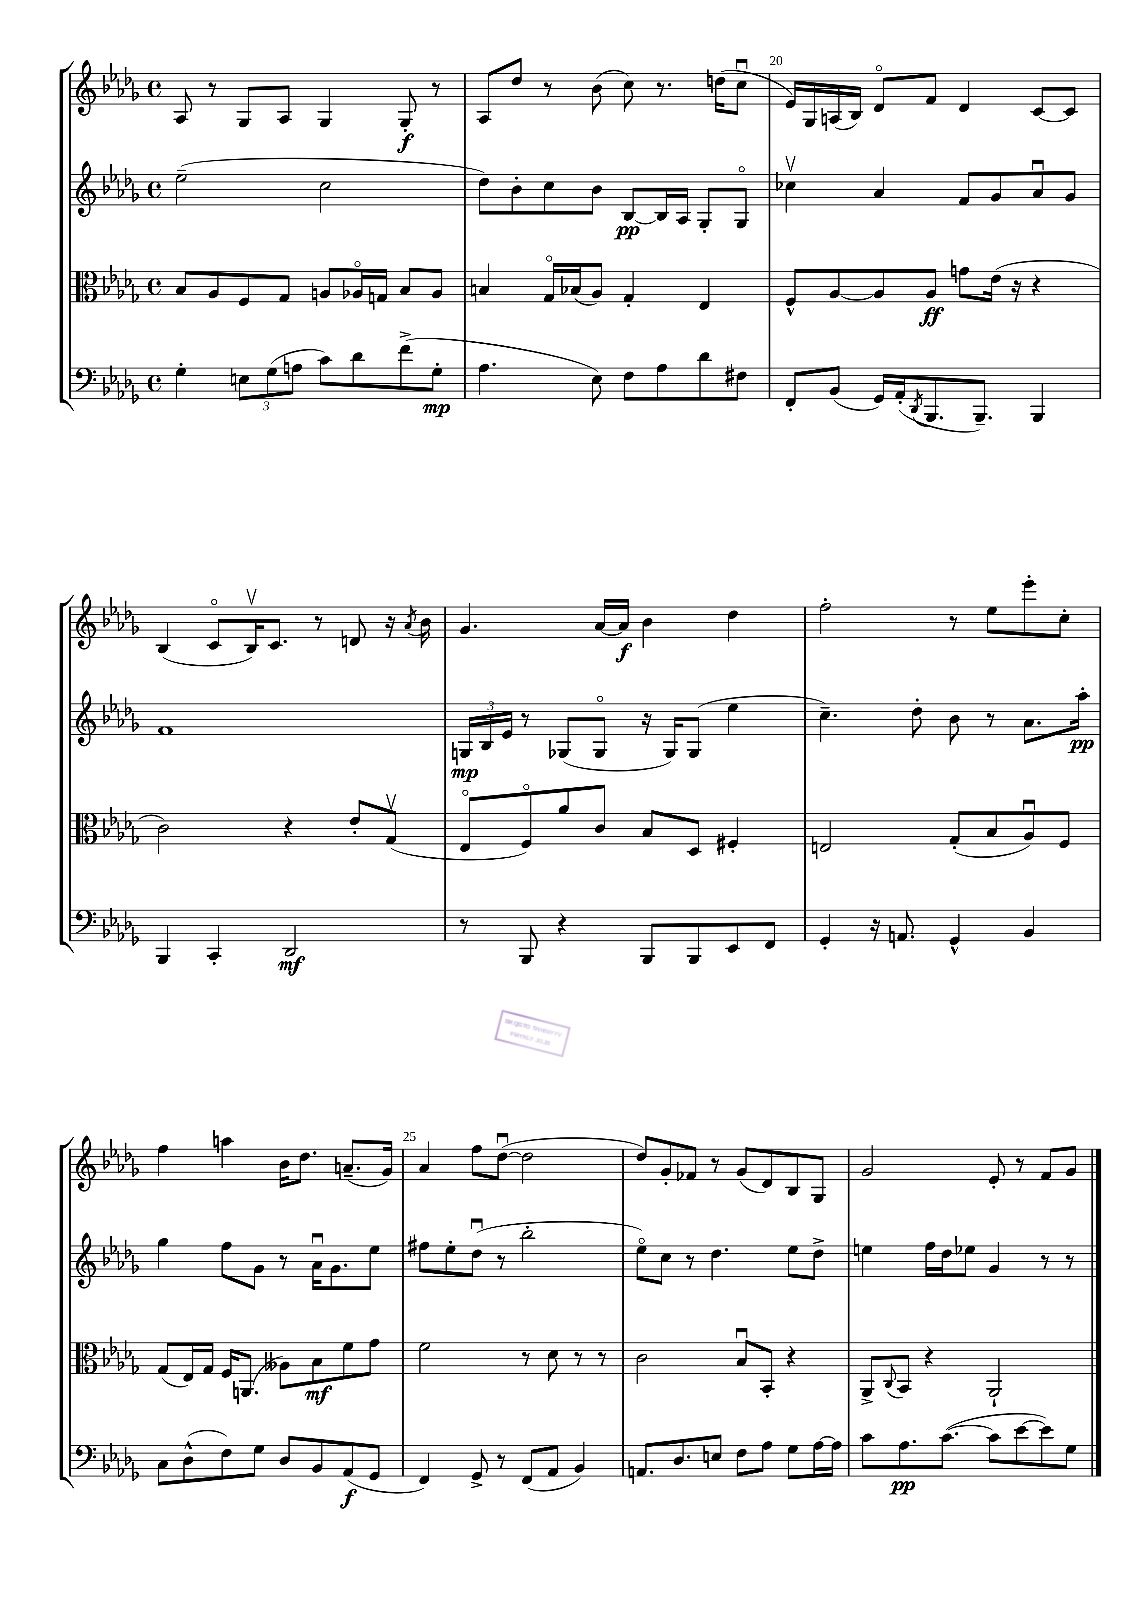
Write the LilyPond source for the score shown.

<<
\new StaffGroup <<
\new Staff = "s0" {
    \clef treble \key des \major \defaultTimeSignature \time 4/4
    aes8 r8 ges8 aes8 ges4 ges8-.\f r8 |
    aes8 des''8 r8 bes'8( c''8) r8. d''16( c''8\downbow |
    ees'16) ges16 a16( bes16) des'8\flageolet f'8 des'4 c'8~ c'8 |
    bes4( c'8\flageolet bes16\upbow) c'8. r8 d'8 r16 \acciaccatura { aes'8 } bes'16 |
    ges'4. aes'16~ aes'16\f bes'4 des''4 |
    f''2-. r8 ees''8 ees'''8-. c''8-. |
    f''4 a''4 bes'16 des''8. a'8.--( ges'16) |
    aes'4 f''8 des''8~\downbow( des''2 |
    des''8) ges'8-. fes'8 r8 ges'8( des'8) bes8 ges8 |
    ges'2 ees'8-. r8 f'8 ges'8 \bar "|." |
}
\new Staff = "s1" {
    \clef treble \key des \major \defaultTimeSignature \time 4/4
    ees''2--( c''2 |
    des''8) bes'8-. c''8 bes'8 bes8~\pp bes16 aes16 ges8-. ges8\flageolet |
    ces''4\upbow aes'4 f'8 ges'8 aes'8\downbow ges'8 |
    f'1 |
    \tuplet 3/2 { g16\mp bes16 ees'16 } r8 ges8( ges8\flageolet r16 ges16) ges8( ees''4 |
    c''4.--) des''8-. bes'8 r8 aes'8. aes''16-.\pp |
    ges''4 f''8 ges'8 r8 aes'16\downbow ges'8. ees''8 |
    fis''8 ees''8-. des''8\downbow( r8 bes''2-. |
    ees''8\flageolet) c''8 r8 des''4. ees''8 des''8-> |
    e''4 f''16 des''16 ees''8 ges'4 r8 r8 \bar "|." |
}
\new Staff = "s2" {
    \clef alto \key des \major \defaultTimeSignature \time 4/4
    bes8 aes8 f8 ges8 a8 aes16\flageolet g16 bes8 aes8 |
    b4 ges16\flageolet bes16( aes8) ges4-. ees4 |
    f8-^ aes8~ aes8 aes8\ff g'8 ees'16( r16 r4 |
    c'2) r4 ees'8-. ges8\upbow( |
    ees8\flageolet f8\flageolet) aes'8 c'8 bes8 des8 fis4-. |
    e2 ges8-.( bes8 aes8\downbow) f8 |
    ges8( ees16) ges16 f16 a,8.( aeses8) bes8\mf f'8 ges'8 |
    f'2 r8 des'8 r8 r8 |
    c'2 bes8\downbow bes,8-. r4 |
    aes,8-> \appoggiatura { c8 } bes,8 r4 aes,2-! \bar "|." |
}
\new Staff = "s3" {
    \clef bass \key des \major \defaultTimeSignature \time 4/4
    ges4-. \tuplet 3/2 { e8 ges8( a8 } c'8) des'8 f'8->( ges8-.\mp |
    aes4. ees8) f8 aes8 des'8 fis8 |
    f,8-. bes,8( ges,16) aes,16-.( \acciaccatura { des,8 } bes,,8. bes,,8.--) bes,,4 |
    bes,,4 c,4-. des,2\mf |
    r8 bes,,8 r4 bes,,8 bes,,8 ees,8 f,8 |
    ges,4-. r16 a,8. ges,4-^ bes,4 |
    c8 des8-^( f8) ges8 des8 bes,8 aes,8\f( ges,8 |
    f,4) ges,8-> r8 f,8( aes,8 bes,4) |
    a,8. des8. e8 f8 aes8 ges8 aes16~ aes16 |
    c'8 aes8.\pp c'8.~( c'8 ees'8~ ees'8) ges8 \bar "|." |
}
>>
>>
\layout { \context { \Score currentBarNumber = #18 \override BarNumber.break-visibility = ##(#f #t #t) barNumberVisibility = #(every-nth-bar-number-visible 5) } }
